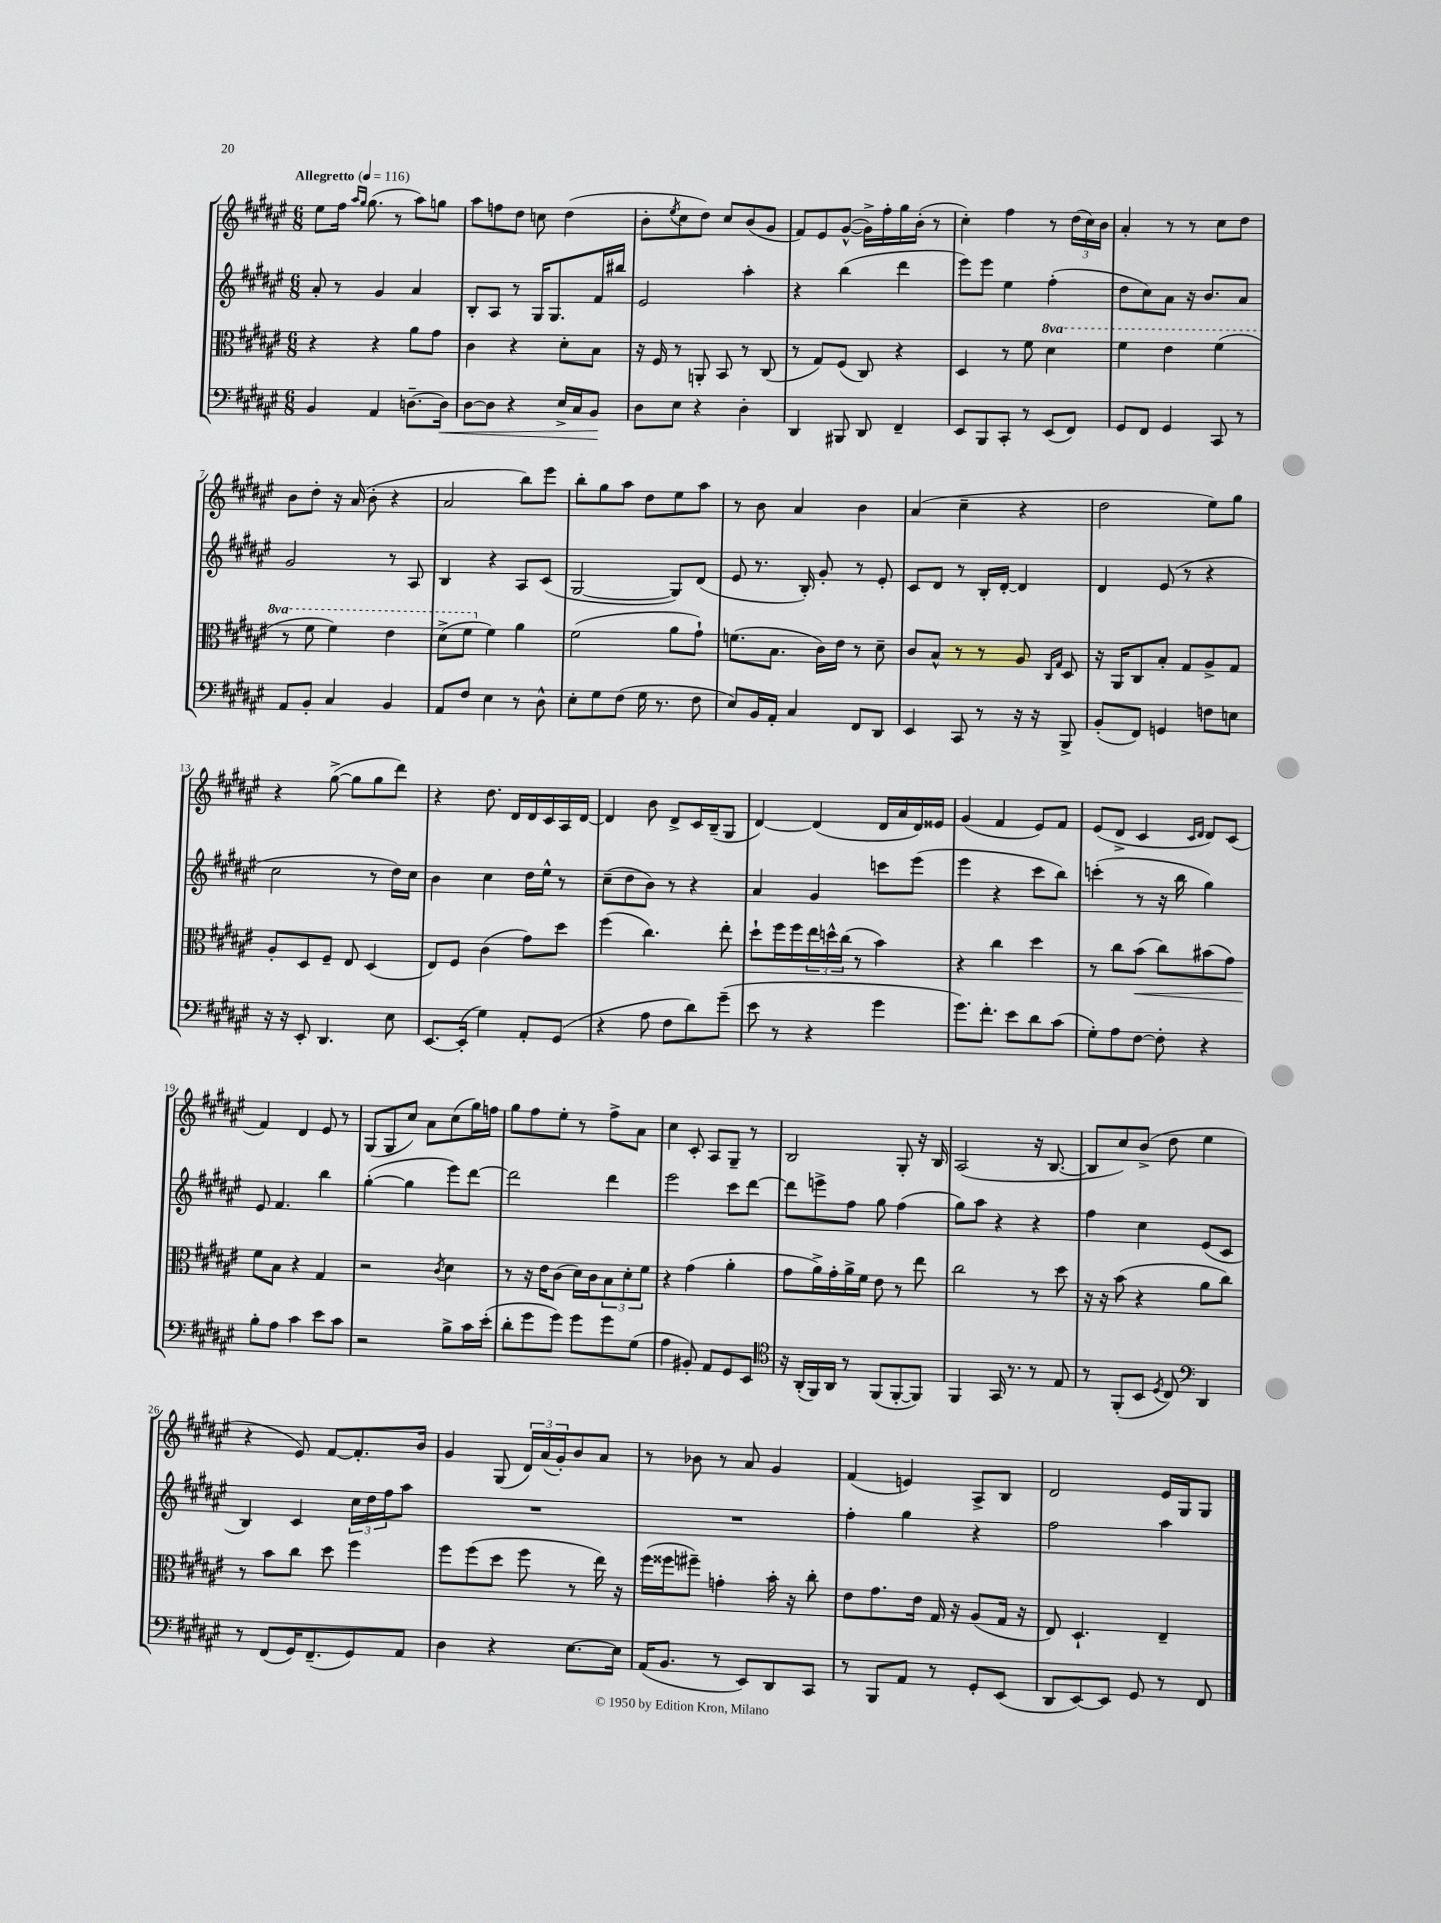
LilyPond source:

<<
\new StaffGroup <<
\new Staff = "s0" {
    \clef treble \key fis \major \numericTimeSignature \time 6/8 \tempo "Allegretto" 4 = 116
    eis''8 fis''16 \grace { ais''16 gis''16 } gis''8.( r8 ais''8) g''8 |
    ais''8 f''8 dis''8 c''8 dis''4( |
    b'8-. \acciaccatura { eis''8 } cis''8 dis''8) cis''8 b'8( gis'8 |
    fis'8) eis'8 gis'8~-^( gis'16->) fis''16-. gis''16 b'16-.( r8 |
    cis''4-.) fis''4 r8 \tuplet 3/2 { dis''16( cis''16) b'16 } |
    ais'4-. r8 r8 cis''8 dis''8 |
    b'8 dis''8-. r16 ais'16( b'8-. r4 |
    ais'2 b''8) eis'''8 |
    b''8-. gis''8 ais''8 dis''8 eis''8 ais''8 |
    r8 b'8 ais'4 b'4 |
    ais'4( cis''4-- r4 |
    dis''2 eis''8) gis''8 |
    r4 gis''8~->( gis''8 gis''8 dis'''8) |
    r4 dis''8. dis'16 dis'16 cis'16 ais16 dis'16~ |
    dis'4 b'8 dis'8-> cis'16 b16--( gis8 |
    dis'4~) dis'4( dis'16 ais'16 dis'16) eisis'16 |
    gis'4( fis'4 eis'8) fis'8 |
    eis'8( dis'8-> cis'4 \grace { cis'16 dis'16 } dis'8) cis'8( |
    fis'4) dis'4 eis'8 r8 |
    gis8( gis8 cis''8) ais'8 cis''8( gis''16) f''16 |
    gis''8 fis''8 eis''8-. r8 fis''8-> ais'8 |
    cis''4 cis'8-. ais8 gis8-- r8 |
    b2 gis8-. r16 b16 |
    ais2( r16 b8.~ |
    b8 cis''8) b'8->( dis''8 eis''4 |
    r4 eis'8) fis'8~ fis'8.-. b'16 |
    gis'4 gis8( \tuplet 3/2 { dis'16) ais'16( gis'16-.) } b'8 ais'8 |
    r8 bes'8 r8 ais'8 gis'4 |
    fis'4( e'4) ais8-> b8 |
    dis'2 eis'16 gis16 gis8 \bar "|." |
}
\new Staff = "s1" {
    \clef treble \key fis \major \numericTimeSignature \time 6/8
    ais'8-. r8 gis'4 ais'4 |
    b8-. ais8 r8 gis16 gis8. fis'16 bis''16 |
    eis'2 ais''4-. |
    r4 b''4( dis'''4 |
    eis'''8) eis'''8 eis''4 fis''4-.( |
    dis''8 cis''8) ais'8 r16 b'8. ais'8 |
    gis'2 r8 ais8 |
    b4 r4 ais8 cis'8( |
    gis2~ gis8) dis'8( |
    eis'8 r8. b16-.) gis'8-. r8 eis'8-. |
    cis'8 dis'8 r8 b16-. dis'16~-. dis'4 |
    dis'4 eis'8( r8 r4 |
    cis''2 r8 dis''16) cis''16 |
    b'4 cis''4 dis''16 eis''16-^ r8 |
    cis''8--( dis''8 b'8) r8 r4 |
    ais'4 gis'4 c'''8 eis'''8( |
    eis'''4 r4 cis'''8 b''8) |
    c'''4-.( r8 r16 b''16 gis''4) |
    eis'8 fis'4. b''4 |
    gis''4~-.( gis''4 eis'''8) dis'''8~ |
    dis'''2 dis'''4 |
    eis'''2 cis'''8 dis'''8~ |
    dis'''8 e'''8-> fis''8 gis''8 fis''4( |
    gis''8) ais''8 r4 r4 |
    fis''4 cis''4 eis'8( cis'8 |
    b4) cis'4 \tuplet 3/2 { cis''16 dis''16 fis''16 } ais''8 |
    R2. |
    R2. |
    fis''4-. gis''4 r4 |
    fis''2 ais''4 \bar "|." |
}
\new Staff = "s2" {
    \clef alto \key fis \major \numericTimeSignature \time 6/8 \set Staff.ottavationMarkups = #ottavation-simple-ordinals
    r4 r4 ais'8 gis'8 |
    cis'4 r4 dis'8-. b8 |
    r16 fis16 r8 a,8-. b,8 r8 cis8( |
    r8 gis8) fis8( cis8) r4 |
    dis4 r8 fis'8 \ottava #1 dis''4 |
    fis''4 eis''4 fis''4( |
    r8 fis''8 fis''4) eis''4 |
    dis''8->( fis''8 \ottava #0 fis'4) ais'4 |
    fis'2( ais'8 gis'8-!) |
    f'8.( b8. cis'16) eis'16 r8 dis'8-- |
    cis'8 b8-^ r8 r8 ais8 \grace { cis16 gis16 } dis8 |
    r16 ais,16 cis8 b8-. gis8 ais8-> gis8 |
    ais8-. dis8 fis8-- eis8 dis4( |
    eis8) fis8 cis'4( gis'8) dis''8 |
    fis''4( cis''4.) eis''8-. |
    dis''8-! fis''16 fis''16 \tuplet 3/2 { eis''16 d''16-^ cis''16( } r8 b'4) |
    r4 cis''4 dis''4 |
    r8 cis''8 b'8\<( cis''8) bis'8( gis'8) |
    fis'8\! b8 r4 gis4 |
    r2 \acciaccatura { cis'8 } dis'4 |
    r8 r16 eis'16 cis'8( dis'16) cis'16 \tuplet 3/2 { b8 dis'8-. fis'8 } |
    r4 gis'4( ais'4-. |
    gis'8 ais'16->) gis'16-. ais'16-> fis'16 eis'8 r8 eis''8 |
    cis''2 r8 dis''8 |
    r16 r16 b'8( r4 ais'8 cis''8) |
    r8 b'8 cis''8 dis''8 fis''4 |
    fis''8 fis''8( dis''8 fis''8 r8 eis''16) r16 |
    fis''16( fisis''16 fis''8--) g'4-. b'16-. r16 cis''8-. |
    eis'8 gis'8. eis'16 gis16 r16 ais8( gis16 r16 |
    eis8) dis4.-! eis4-- \bar "|." |
}
\new Staff = "s3" {
    \clef bass \key fis \major \numericTimeSignature \time 6/8
    b,4 ais,4 d8.~-- d16\< |
    dis8~ dis8 r4 eis16-> cis16 b,8\! |
    dis8 eis8 r4 dis4-. |
    dis,4 bis,,8 dis,8 fis,4-- |
    eis,8 b,,8 cis,8-. r8 eis,8( fis,8) |
    gis,8 fis,8 gis,4 cis,8 r8 |
    ais,8 b,8-. cis4 b,4 |
    ais,8 fis8 eis4 r8 dis8-^ |
    eis8-. gis8 fis8( gis16 r8. fis8 |
    eis8) b,16 ais,16-. cis4 fis,8 dis,8 |
    eis,4 cis,8 r8 r16 r16 b,,8-> |
    b,8-.( fis,8) g,4 f8 e8 |
    r16 r16 eis,8-. dis,4. eis8 |
    eis,8.~ eis,16-.( gis4) ais,8-. gis,8( |
    r4 ais8 fis8 dis'8) gis'8--( |
    eis'8 r8 r4 gis'4 |
    gis'8.) fis'8.-. eis'8 dis'8 cis'8( |
    gis8-.) ais8 fis8~ fis8-. r4 |
    b8-. ais8 cis'4 eis'8 cis'8 |
    r2 b8-> cis'16 eis'16-.( |
    dis'8-. gis'8 gis'8) gis'8 gis'8 gis8( |
    ais4 bis,8-.) ais,8 gis,8 eis,8 |
    \clef tenor r16 ais,16-.( fis,16) ais,16 r8 fis,8( fis,8~-. fis,8) |
    fis,4 gis,16 r8. r8 eis8 |
    r8 fis,8-.( b,8 \acciaccatura { dis8 } cis8) \clef bass dis,4 |
    r8 fis,8( gis,16) fis,8.--( gis,8) ais,8 |
    dis4 r4 eis8.~ eis16 |
    ais,16( b,8. r8 eis,8) dis,8 cis,8 |
    r8 b,,8 ais,8 r8 gis,8-. eis,8( |
    dis,8 eis,8~) eis,8 gis,8 r8 fis,8 \bar "|." |
}
>>
>>
